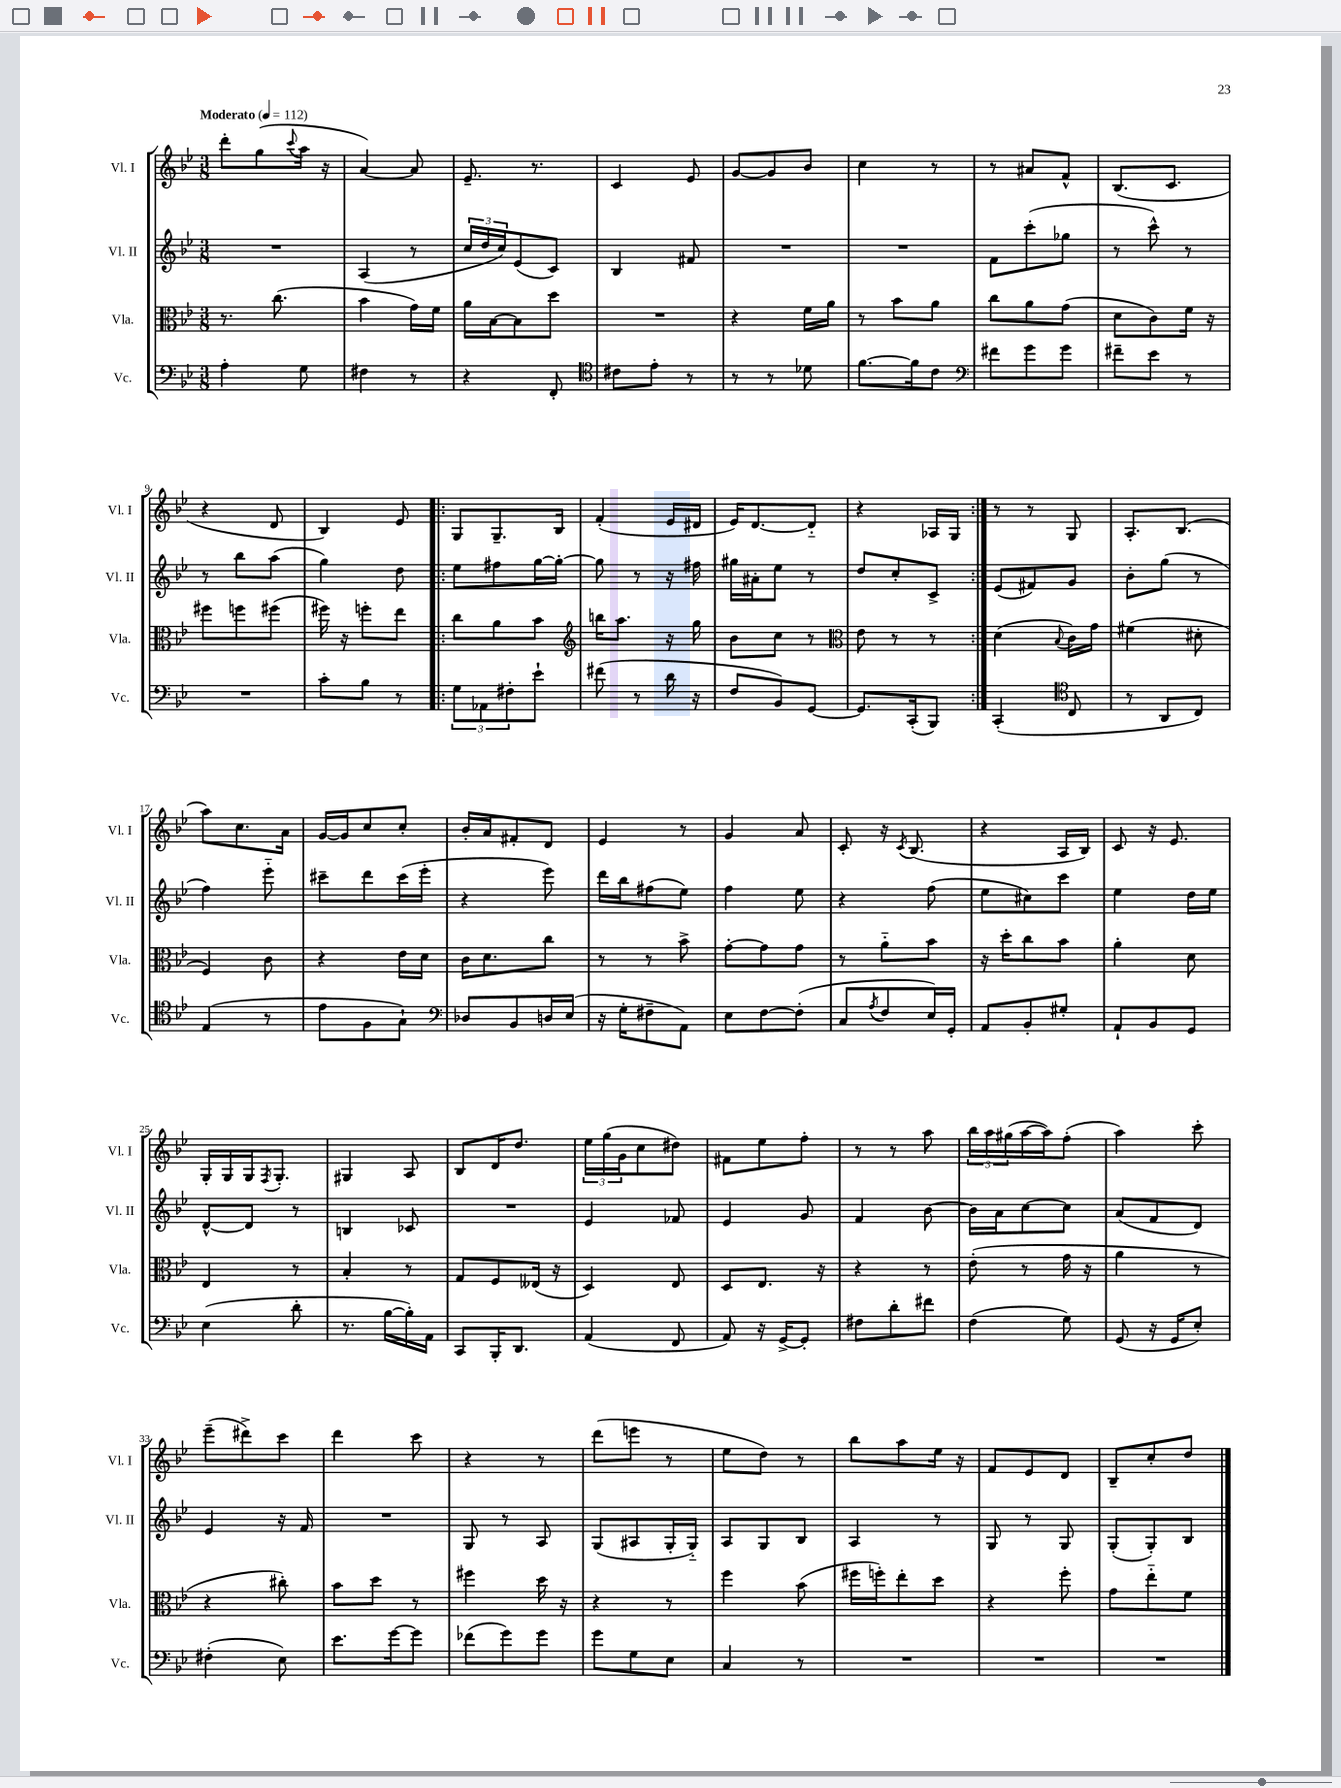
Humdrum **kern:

**kern	**kern	**kern	**kern
*staff4	*staff3	*staff2	*staff1
*clefF4	*clefC3	*clefG2	*clefG2
*k[b-e-]	*k[b-e-]	*k[b-e-]	*k[b-e-]
*M3/8	*M3/8	*M3/8	*M3/8
*MM112	*MM112	*MM112	*MM112
4A'	8.r	4.r	8ddd'
.	.	.	(8gg
.	(8.cc	.	.
.	.	.	8qqccc
8G	.	.	16aa
.	.	.	16r
=	=	=	=
4F#	4b-	(4A	[4a)
8r	16g)	8r	8a]
.	16f	.	.
=	=	=	=
4r	16a	24cc	8.e-~
.	.	24dd	.
.	[16B-	.	.
.	.	24cc)	.
.	8B-]	(8e-	.
.	.	.	8.r
8FF'	8dd	8c)	.
=	=	=	=
*clefC4	*	*	*
8c#	4.r	4B-	4c
8e-'	.	.	.
8r	.	8f#	8e-
=	=	=	=
8r	4r	4.r	[8g
8r	.	.	8g]
8d-	16f	.	8b-
.	16a	.	.
=	=	=	=
[8.f	8r	4.r	4cc
.	8b-	.	.
16f]	.	.	.
8c	8a	.	8r
=	=	=	=
*clefF4	*	*	*
8f#	8cc	8f	8r
8g	8a	(8ccc'	8a#
8g	(8g	8gg-	8f^^
=	=	=	=
8f#~	8d	8r	(8.B-
8e-	8c)	8ccc^^)	.
.	.	.	8.c
8r	16f	8r	.
.	16r	.	.
=	=	=	=
4.r	8ff#	8r	4r
.	8ff	8bb-	.
.	(8ff#	(8aa	8d
=	=	=	=
8c'	16ff#)	4gg)	4B-)
.	16r	.	.
8B-	8ff'	.	.
8r	8ee-	8dd	8e-
=!|:	=!|:	=!|:	=!|:
12G	8cc	8ee-	8G
12AA-	.	.	.
.	8a	8ff#	8.G~
12F#'	.	.	.
8e-`	8b-	[16gg	.
.	.	16gg'_	16B-
=	=	=	=
*	*clefG2	*	*
(8f#	16bb	8gg]	(4f'
.	8.aa	.	.
8r	.	8r	.
16d	16r	16r	16e-
16r	16gg	16ff#	16d#
=	=	=	=
8F	8b-	16gg#	16e-)
.	.	16a#'	[8.d
8BB-)	8cc	8ee-	.
[8GG	8r	8r	8d'~]
=	=	=	=
*	*clefC3	*	*
8.GG]	8e-	8dd	4r
.	8r	8cc'	.
(16CC'	.	.	.
8BBB-)	8r	8c^	16A-
.	.	.	16G
=:|!	=:|!	=:|!	=:|!
(4CC'	(4d	(8e-	8r
.	.	8f#)	8r
*clefC4	*	*	*
.	8qqB-	.	.
8C	16c)	8g	8G
.	16g	.	.
=	=	=	=
8r	(4f#	8b-'	8.A'
8AA	.	(8gg	.
.	.	.	(8.B-
8C)	8d#'	8r	.
=	=	=	=
(4E-	4F)	4ff)	8aa)
.	.	.	8.cc
8r	8c	8eee-'~	.
.	.	.	16a
=	=	=	=
8e-	4r	8ccc#~	[16g
.	.	.	16g]
8F	.	8ddd	8cc
8G`)	16e-	(16ccc#	8cc'
.	16d	16eee-'	.
=	=	=	=
*clefF4	*	*	*
8D-	16c	4r	16b-'
.	8.d	.	16a
8BB-	.	.	8f#'
16D	8cc	8eee-)	8d
(16E-	.	.	.
=	=	=	=
16r	8r	16ddd	4e-
16G'	.	16bb-	.
8F#~	8r	(8ff#	.
8AA)	8b-^	8ee-)	8r
=	=	=	=
8E-	[8g'	4ff	4g
[8F	8g]	.	.
(8F']	8g	8ee-	8a
=	=	=	=
8C	8r	4r	8c'
8qA	.	.	.
8F	8a'~	.	16r
.	.	.	8qc
.	.	.	(8.B-
16E-)	8b-	(8ff	.
16GG'	.	.	.
=	=	=	=
8AA	16r	8ee-	4r
.	16dd'	.	.
8BB-'	8cc	8cc#)	.
8G#'	8b-	8ccc	16A
.	.	.	16B-)
=	=	=	=
8AA`	4a'	4ee-	8c
8BB-	.	.	16r
.	.	.	8.e-
8GG	8d	16dd	.
.	.	16ee-	.
=	=	=	=
(4E-	4E-	[8d^^	16G'
.	.	.	16G
.	.	8d]	16G
.	.	.	8qF
.	.	.	8.G'
8d'	8r	8r	.
=	=	=	=
8.r	4B-'	4B	4G#
[16B-	.	.	.
16B-'])	8r	8c-	8A
16AA	.	.	.
=	=	=	=
8CC	8G	4.r	8B-
16BBB-'	8F	.	16d
8.DD	.	.	8.dd
.	(16E--	.	.
.	16r	.	.
=	=	=	=
(4AA	4D)	4e-	24ee-
.	.	.	(24gg
.	.	.	24g
.	.	.	8cc
8FF	8E-	8f-	8dd#)
=	=	=	=
8AA)	8D	4e-	8f#
16r	8.E-	.	8ee-
[16GG^	.	.	.
8GG']	.	8g	8ff'
.	16r	.	.
=	=	=	=
8F#	4r	4f	8r
8d'	.	.	8r
8f#	8r	[8b-	8aa
=	=	=	=
(4F	(8e-'	16b-]	24bb-
.	.	.	24aa
.	.	16a	.
.	.	.	(24gg#
.	8r	[8cc	[16aa
.	.	.	16aa])
8G)	16g	8cc]	(8ff'
.	16r	.	.
=	=	=	=
(8GG	4a	(8a	4aa)
16r	.	8f	.
16GG	.	.	.
8E-')	8r	8d)	8ccc'
=	=	=	=
(4F#'	4r	4e-	(8eee-~
.	.	.	8ddd#^)
8E-)	8cc#')	16r	8ccc
.	.	16f	.
=	=	=	=
8.e-	8b-	4.r	4ddd
.	8dd	.	.
[16g	.	.	.
8g]	8r	.	8ccc
=	=	=	=
(8f-	4ff#	8G	4r
8g)	.	8r	.
8g	16dd	8A	8r
.	16r	.	.
=	=	=	=
8g	4r	(8G	(8ddd
8G	.	8A#	8eee
8E-	8r	16G'	8r
.	.	16G'~)	.
=	=	=	=
4C	4ff	8A	8ee-
.	.	8G	8dd)
8r	(8b-	8B-	8r
=	=	=	=
4.r	16ff#	4A	8bb-
.	16ff')	.	.
.	8ee-'	.	8aa
.	8dd	8r	16ee-
.	.	.	16r
=	=	=	=
4.r	4r	8G	8f
.	.	8r	8e-
.	8ff'	8G	8d
=	=	=	=
4.r	8g	(8G'	8B-~
.	8ee-'~	8G')	8cc'
.	8f	8B-	8dd
==	==	==	==
*-	*-	*-	*-
